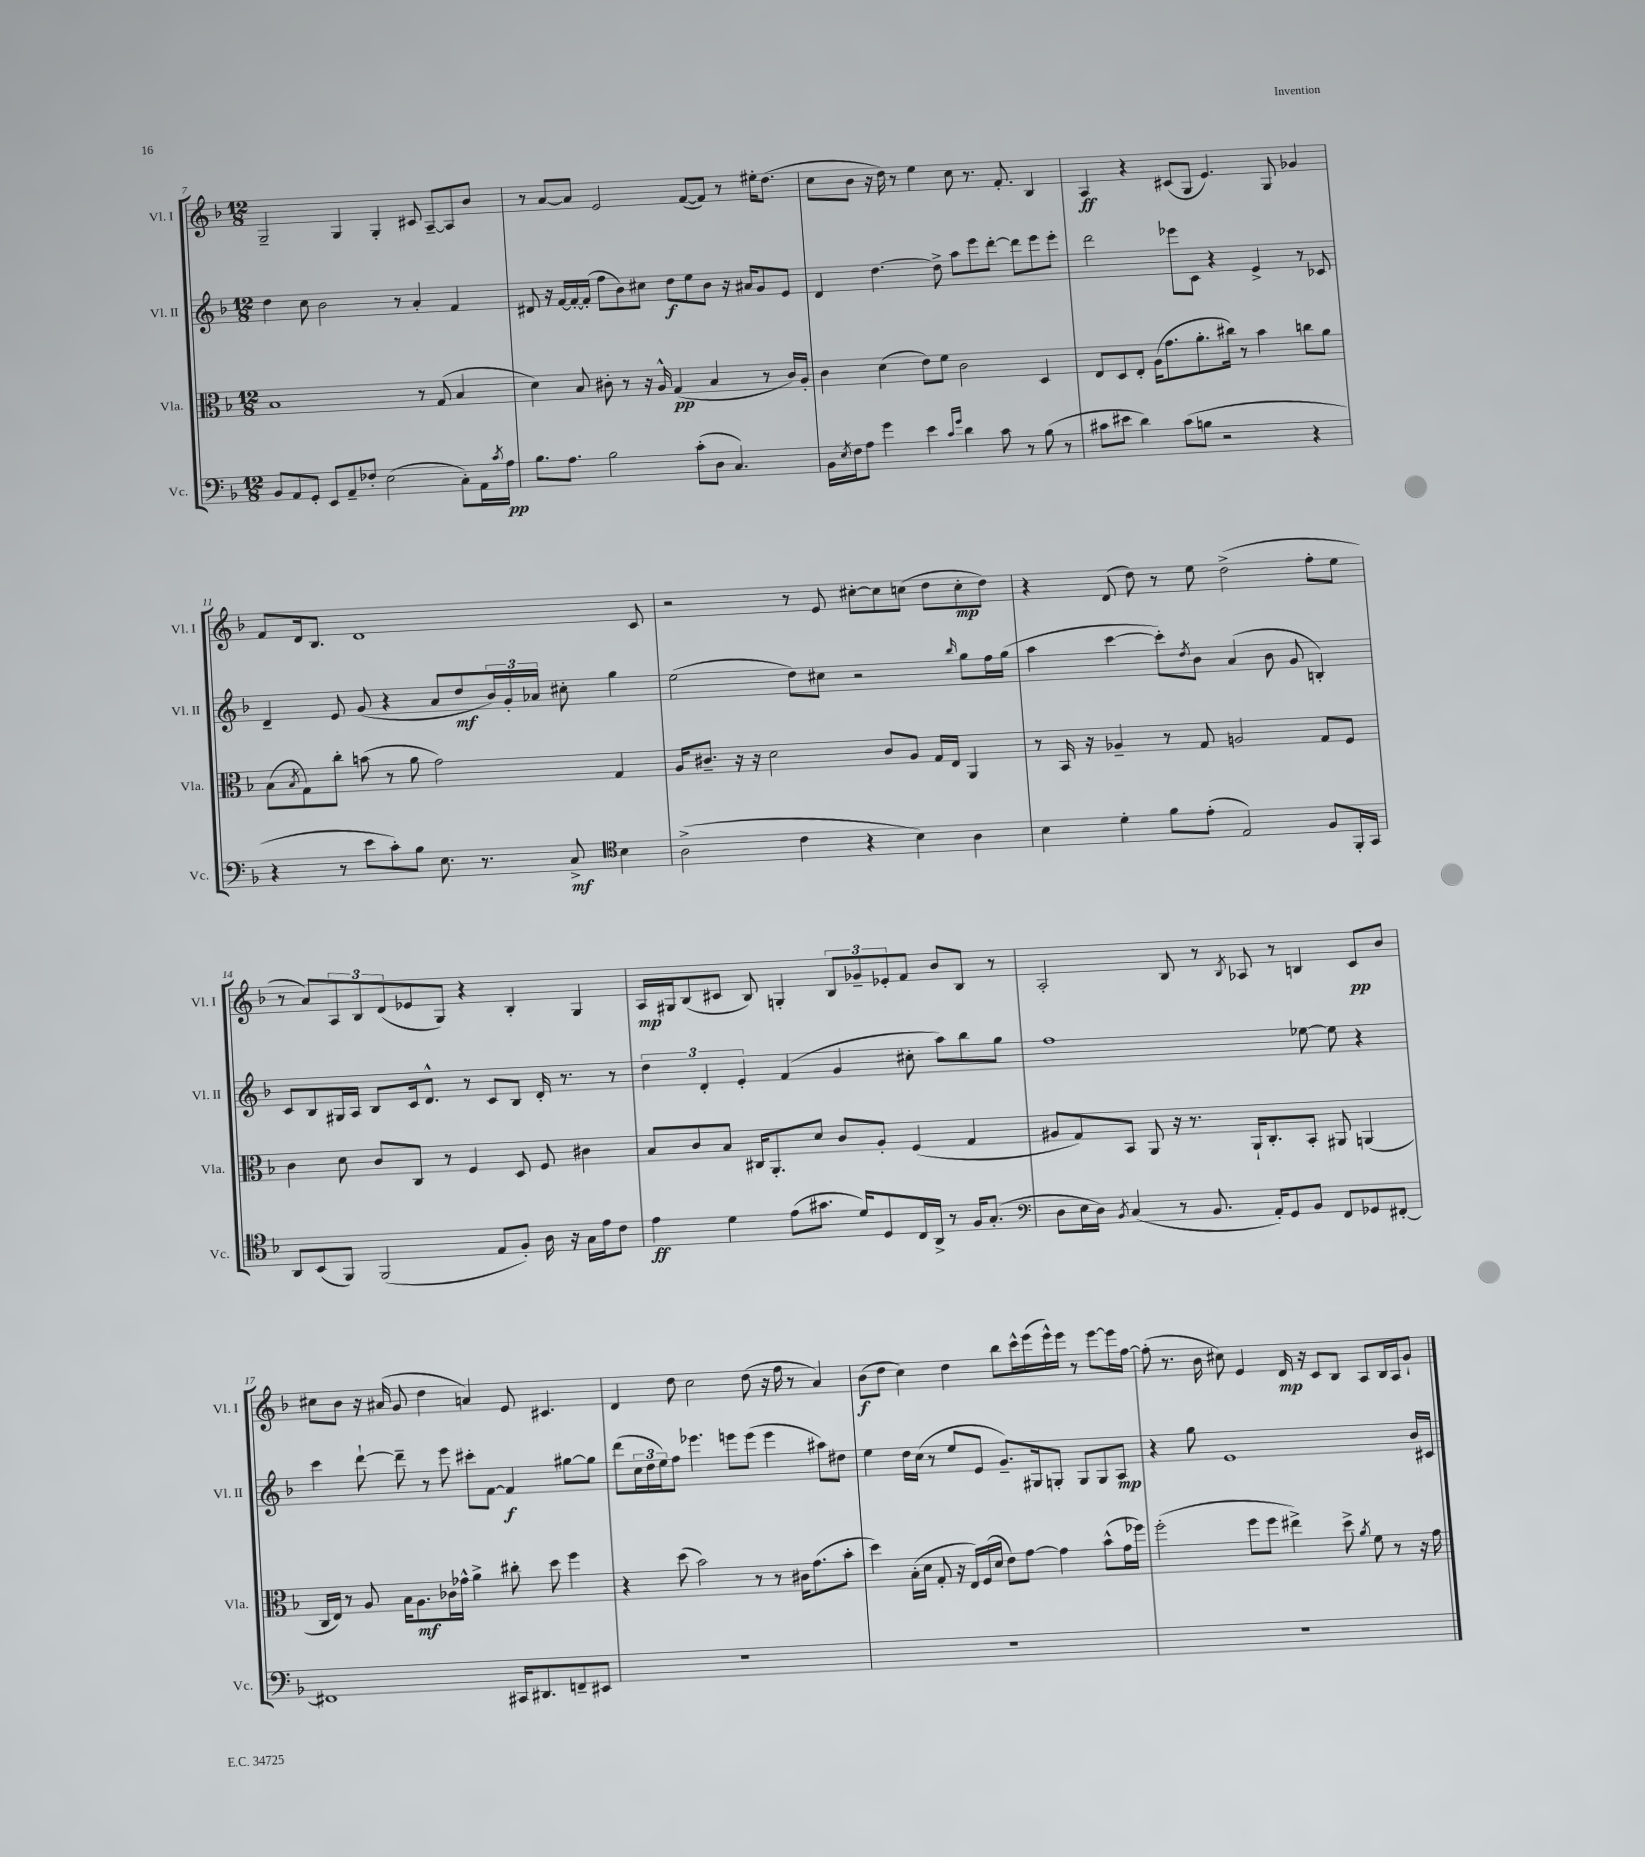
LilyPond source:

<<
\new StaffGroup <<
\new Staff = "s0" \with { instrumentName = "Vl. I" shortInstrumentName = "Vl. I" } {
    \clef treble \key f \major \numericTimeSignature \time 12/8
    g2-- g4 g4-. cis'8 a8~-- a8 bes'8 |
    r8 a'8~ a'8 e'2 f'8~( f'8) r8 eis''16-. d''8.( |
    c''8 bes'8 r16 d''16) r8 e''4 c''8 r8. f'8.-. bes4 |
    a4\ff r4 cis'8( g8 e'4.) g8 ges'4 |
    f'8 d'16 bes8. d'1 c'8 |
    r2 r8 e'8 cis''8~-. cis''8 c''8( d''8 c''8-.\mp d''8) |
    r4 d'8( d''8) r8 e''8 d''2->( f''8-. e''8 |
    r8 a'8) \tuplet 3/2 { a8 bes8 d'8( } ees'8 g8) r4 bes4-. g4 |
    a16\mp gis16 bes8( cis'8 bes8) g4-. \tuplet 3/2 { bes8 ges'8-- ees'8-. } f'8 bes'8 bes8 r8 |
    a2-. bes8 r8 \acciaccatura { bes8 } aes8 r8 b4 c'8\pp bes'8 |
    cis''8 bes'8 r16 ais'16( g'8 d''4 a'4) e'8 cis'4. |
    d'4 d''8 c''2 d''8( r16 f''16 r8 a'4) |
    bes'8\f( d''8 c''4) d''4 bes''8 c'''16-^ e'''16( e'''16-^) e'''16 r8 e'''8~ e'''16 f''16~ |
    f''8-.( r8. bes'16 cis''8) e'4 d'16\mp r16 c'8 bes8 a8 bes16 a16 g'8-! \bar "|." |
}
\new Staff = "s1" \with { instrumentName = "Vl. II" shortInstrumentName = "Vl. II" } {
    \clef treble \key f \major \numericTimeSignature \time 12/8
    d''4 c''8 bes'2 r8 a'4-. f'4 |
    dis'8 r16 f'16~ f'16~-. f'16-.( f''8 bes'8) cis''8 d''8\f e''8 bes'8 r16 ais'16 g'8 e'8 |
    d'4 d''4.~ d''8-> a''8 e'''8 d'''8~-. d'''8 e'''8 e'''8-. |
    d'''2 ees'''8 c'8 r4 e'4-> r8 ces'8 |
    d'4-- e'8 g'8( r4 a'8 d''8\mf \tuplet 3/2 { bes'16) g'16-. aes'16 } cis''8-. g''4 |
    e''2( d''8) cis''8 r2 \grace { bes''16 } g''8 f''16 g''16( |
    a''4 c'''4~ c'''8-.) \acciaccatura { d''8 } bes'8 a'4( bes'8 g'8 b4-.) |
    c'8 bes8 gis16 a16 bes8 c'16 d'8.-^ r8 c'8 bes8 d'16-. r8. r8 |
    \tuplet 3/2 { d''4 d'4-. e'4-. } f'4( g'4 cis''8-. a''8) bes''8 g''8 |
    f''1 ees''8~ ees''8 r4 |
    c'''4 d'''8~-! d'''8-- r8 e'''8 cis'''8-. f'8~ f'4\f gis''8~ gis''8 |
    d'''8( \tuplet 3/2 { c''16 d''16 e''16) } f''8 ees'''4. e'''8 e'''8( e'''4 ais''8) dis''8 |
    e''4 d''16 c''16( r8 e''8 e'8 g'8.--) gis16 g8-. g8 g8 a8\mp |
    r4 g''8 e'1 bes'16 cis'16 \bar "|." |
}
\new Staff = "s2" \with { instrumentName = "Vla." shortInstrumentName = "Vla." } {
    \clef alto \key f \major \numericTimeSignature \time 12/8
    bes1 r8 g8( bes4 |
    d'4) bes8 cis'8-. r8 r16 a16-^ g4\pp( bes4 r8 cis'16) a16-. |
    c'4 d'4( e'8) f'8 c'2 d4 |
    e8 d8 e8-. a16( g'8. a'8.-. cis''16) r8 bes'4 c''8 a'8 |
    bes8( \acciaccatura { bes8 } g8) c''8-. b'8( r8 a'8 g'2) g4 |
    a16 cis'8.-- r16 r16 d'2 cis'8 a8 g16 e16 a,4 |
    r8 bes,16 r16 aes4-- r8 g8 a2 g8 f8 |
    c'4 d'8 c'8 c8 r8 f4 d8 f8 cis'4 |
    bes8 c'8 bes8 cis16 a,8.-. d'8 c'8 a8-. f4( g4 |
    ais8 g8) bes,8 a,8 r16 r8. a,16-! c8.-. bes,8-. ais,8 a,4( |
    c16 e16) r8 a8 bes16 a8.\mf ces'16 ges'16-^ a'4-> cis''8-. d''8 f''4 |
    r4 d''8( bes'2) r8 r8 cis'16 g'8.( bes'8-. |
    d''4) bes16-.( d'16 g8-. r16 e16) f16( d'16 e'8) g'8~ g'4 bes'8-^( g'16 fes''16) |
    f''2-.( f''8 f''8 eis''4->) d''8-> \acciaccatura { a'8 } f'8 r8 r16 g'16 \bar "|." |
}
\new Staff = "s3" \with { instrumentName = "Vc." shortInstrumentName = "Vc." } {
    \clef bass \key f \major \numericTimeSignature \time 12/8
    bes,8 a,8 g,8-. e,8 a,8-- fes8-. e2( c8-.) a,16 \acciaccatura { c'8 } a16\pp |
    bes8. a8. bes2 c'8-.( d8 c4.) |
    bes,16 \acciaccatura { e8 } f16 a8 g'4 e'4 \grace { c'16 g'16 } d'4 c'8 r8 bes8( r8 |
    cis'8 eis'8 d'4) cis'8( b8 r2 r4 |
    r4 r8 e'8 c'8-.) bes8 e8. r8. c8->\mf \clef tenor bes4 |
    a2->( c'4 r4 bes4) a4 |
    bes4 d'4-. f'8 e'8-.( e2) f8 f,16-. g,16 |
    a,8 bes,8( f,8) f,2( e8 f8-.) a16 r16 g16 e'16 c'8 |
    e'4\ff d'4 e'8( gis'8. d'16) d8 c16 a,16-> r8 f16 g8.-.( |
    \clef bass d8 e16 d16) \acciaccatura { bes,8 } c4( r8 bes,8. a,16-.) g,8 bes,8 f,8 ges,8 fis,8~-. |
    fis,1 cis,16 dis,8. f,8-- eis,8 |
    R1. |
    R1. |
    R1. \bar "|." |
}
>>
>>
\layout { \context { \Score currentBarNumber = #7 } }
